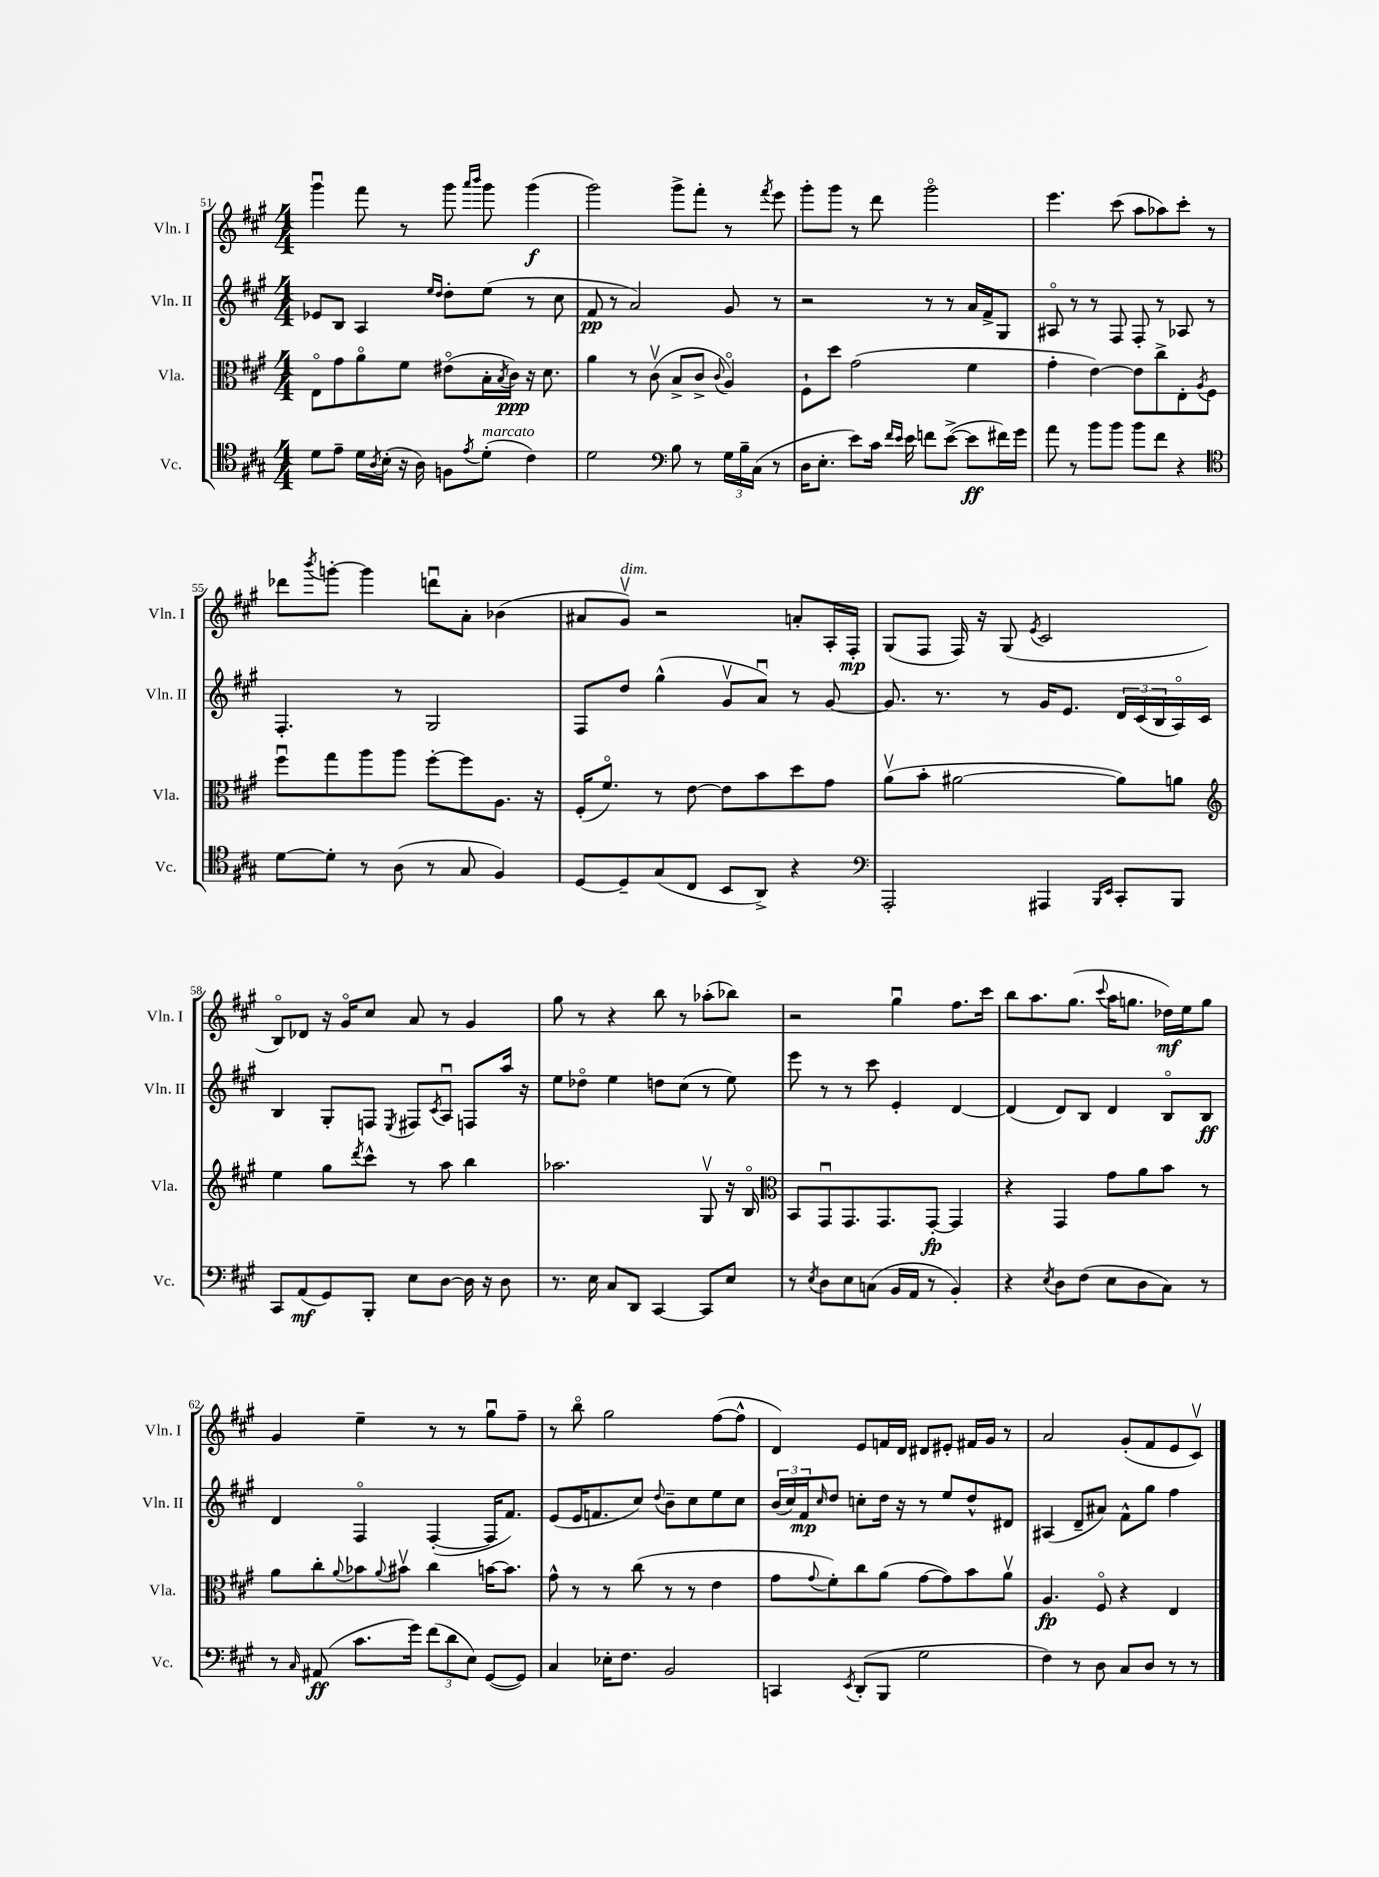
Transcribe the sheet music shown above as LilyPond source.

<<
\new StaffGroup <<
\new Staff = "s0" \with { instrumentName = "Vln. I" shortInstrumentName = "Vln. I" } {
    \clef treble \key a \major \numericTimeSignature \time 4/4
    gis'''4\downbow fis'''8 r8 gis'''8 \grace { a'''16 b'''16 } gis'''8 gis'''4\f( |
    gis'''2) gis'''8-> fis'''8-. r8 \acciaccatura { fis'''8 } e'''8 |
    gis'''8-. gis'''8 r8 d'''8 gis'''2\flageolet |
    e'''4. cis'''8( a''8 aes''8) cis'''8-. r8 |
    des'''8 \acciaccatura { b'''8 } g'''8~-. g'''4 d'''8\downbow a'8-. bes'4( |
    ais'8 gis'8\upbow^\markup { \italic "dim." }) r2 a'8-. a16-. fis16-.\mp |
    gis8( fis8 fis16) r16 gis8( \acciaccatura { e'8 } cis'2 |
    b8\flageolet) des'8 r16 gis'16\flageolet cis''8 a'8 r8 gis'4 |
    gis''8 r8 r4 b''8 r8 aes''8-.( bes''8) |
    r2 gis''4\downbow fis''8. cis'''16 |
    b''8 a''8. gis''8.( \appoggiatura { cis'''8 } a''16 g''8. des''16\mf) e''16 g''8 |
    gis'4 e''4-- r8 r8 gis''8\downbow fis''8-- |
    r8 b''8\flageolet gis''2 fis''8~( fis''8-^ |
    d'4) e'8 f'16 d'16 dis'8 eis'8-. fis'16 gis'16 r8 |
    a'2 gis'8-.( fis'8 e'8 cis'8\upbow) \bar "|." |
}
\new Staff = "s1" \with { instrumentName = "Vln. II" shortInstrumentName = "Vln. II" } {
    \clef treble \key a \major \numericTimeSignature \time 4/4
    ees'8 b8 a4 \grace { e''16 d''16 } d''8-. e''8( r8 cis''8 |
    fis'8\pp r8 a'2) gis'8 r8 |
    r2 r8 r8 a'16 fis'16-> gis8 |
    ais8\flageolet r8 r8 fis8 fis8-. r8 aes8 r8 |
    fis4.-. r8 gis2 |
    fis8 d''8 gis''4-^( gis'8\upbow a'8\downbow) r8 gis'8~ |
    gis'8. r8. r8 gis'16 e'8. \tuplet 3/2 { d'16 cis'16( b16 } a16\flageolet) cis'16 |
    b4 gis8-. f8 \acciaccatura { e8 } fis8 \acciaccatura { cis'8 } a8\downbow f8 a''16 r16 |
    e''8 des''8\flageolet e''4 d''8 cis''8( r8 e''8) |
    e'''8 r8 r8 cis'''8 e'4-. d'4~ |
    d'4( d'8) b8 d'4 b8\flageolet b8\ff |
    d'4 fis4\flageolet fis4~-.( fis16 fis'8.) |
    e'8( e'16 f'8. cis''8) \appoggiatura { d''8 } b'8-- cis''8 e''8 cis''8 |
    \tuplet 3/2 { b'16( cis''16) fis'16\mp } \grace { cis''16 } d''8 c''8-. d''16 r16 r8 e''8 d''8-^ dis'8 |
    ais4( d'8-- ais'8) fis'8-^ gis''8 fis''4 \bar "|." |
}
\new Staff = "s2" \with { instrumentName = "Vla." shortInstrumentName = "Vla." } {
    \clef alto \key a \major \numericTimeSignature \time 4/4
    e8\flageolet gis'8 a'8\flageolet fis'8 eis'8\flageolet( b16-. \acciaccatura { b8 } cis'16\ppp) r16 d'8. |
    a'4 r8 cis'8\upbow( b8-> cis'8-> \appoggiatura { cis'8 } a4\flageolet) |
    fis8-! d''8 gis'2( fis'4 |
    gis'4-. e'4~) e'8 cis''8-> e8-. \acciaccatura { a8 } fis8 |
    fis''8\downbow gis''8 a''8 a''8 fis''8~-. fis''8 a8. r16 |
    fis16-.( fis'8.\flageolet) r8 e'8~ e'8 b'8 d''8 gis'8 |
    a'8\upbow( b'8-. ais'2~ ais'8) a'8 |
    \clef treble e''4 gis''8 \acciaccatura { d'''8 } cis'''8-^ r8 a''8 b''4 |
    aes''2. gis8\upbow r16 b16\flageolet |
    \clef alto b,8 gis,8\downbow gis,8. gis,8. gis,8~-.\fp gis,4 |
    r4 gis,4 gis'8 a'8 b'8 r8 |
    a'8 cis''8-. \appoggiatura { a'8 } bes'8 \appoggiatura { a'8 } bis'8\upbow cis''4 b'16~ b'8. |
    gis'8-^ r8 r8 cis''8( r8 r8 e'4 |
    gis'8 \appoggiatura { gis'8 } fis'8-.) cis''8 a'8( gis'8~ gis'8) b'8 a'8\upbow |
    a4.\fp fis8\flageolet r4 e4 \bar "|." |
}
\new Staff = "s3" \with { instrumentName = "Vc." shortInstrumentName = "Vc." } {
    \clef tenor \key a \major \numericTimeSignature \time 4/4
    d'8 e'8-- d'16 \acciaccatura { a8 } b16-.( r16 a16) f8 \acciaccatura { e'8 } d'8-.^\markup { \italic "marcato" }( cis'4) |
    d'2 \clef bass b8 r8 \tuplet 3/2 { gis16 b16-- cis16( } r8 |
    d16 e8.-. e'8) cis'16 \grace { fis'16 e'16 } e'16 f'8 e'8~->( e'8\ff fis'16) gis'16 |
    a'8 r8 b'8 b'8 b'8 fis'8 r4 |
    \clef tenor d'8~ d'8-. r8 a8( r8 gis8 fis4) |
    d8~ d8-- gis8( cis8 b,8 a,8->) r4 |
    \clef bass a,,2-. ais,,4 \grace { b,,16 e,16 } cis,8-. b,,8 |
    cis,8 a,8\mf( gis,8) b,,8-. e8 d8~ d16 r16 d8 |
    r8. e16 cis8 d,8 cis,4~ cis,8 e8 |
    r8 \acciaccatura { e8 } d8 e8 c8( b,16 a,16 r8 b,4-.) |
    r4 \acciaccatura { e8 } d8 fis8( e8 d8 cis8) r8 |
    r8 \grace { cis16 } ais,8\ff( cis'8. gis'16) \tuplet 3/2 { fis'8( d'8 e8) } gis,8~( gis,8) |
    cis4 ees16-. fis8. b,2 |
    c,4 \acciaccatura { e,8 } d,8-.( b,,8 gis2 |
    fis4) r8 d8 cis8 d8 r8 r8 \bar "|." |
}
>>
>>
\layout { \context { \Score currentBarNumber = #51 } }
